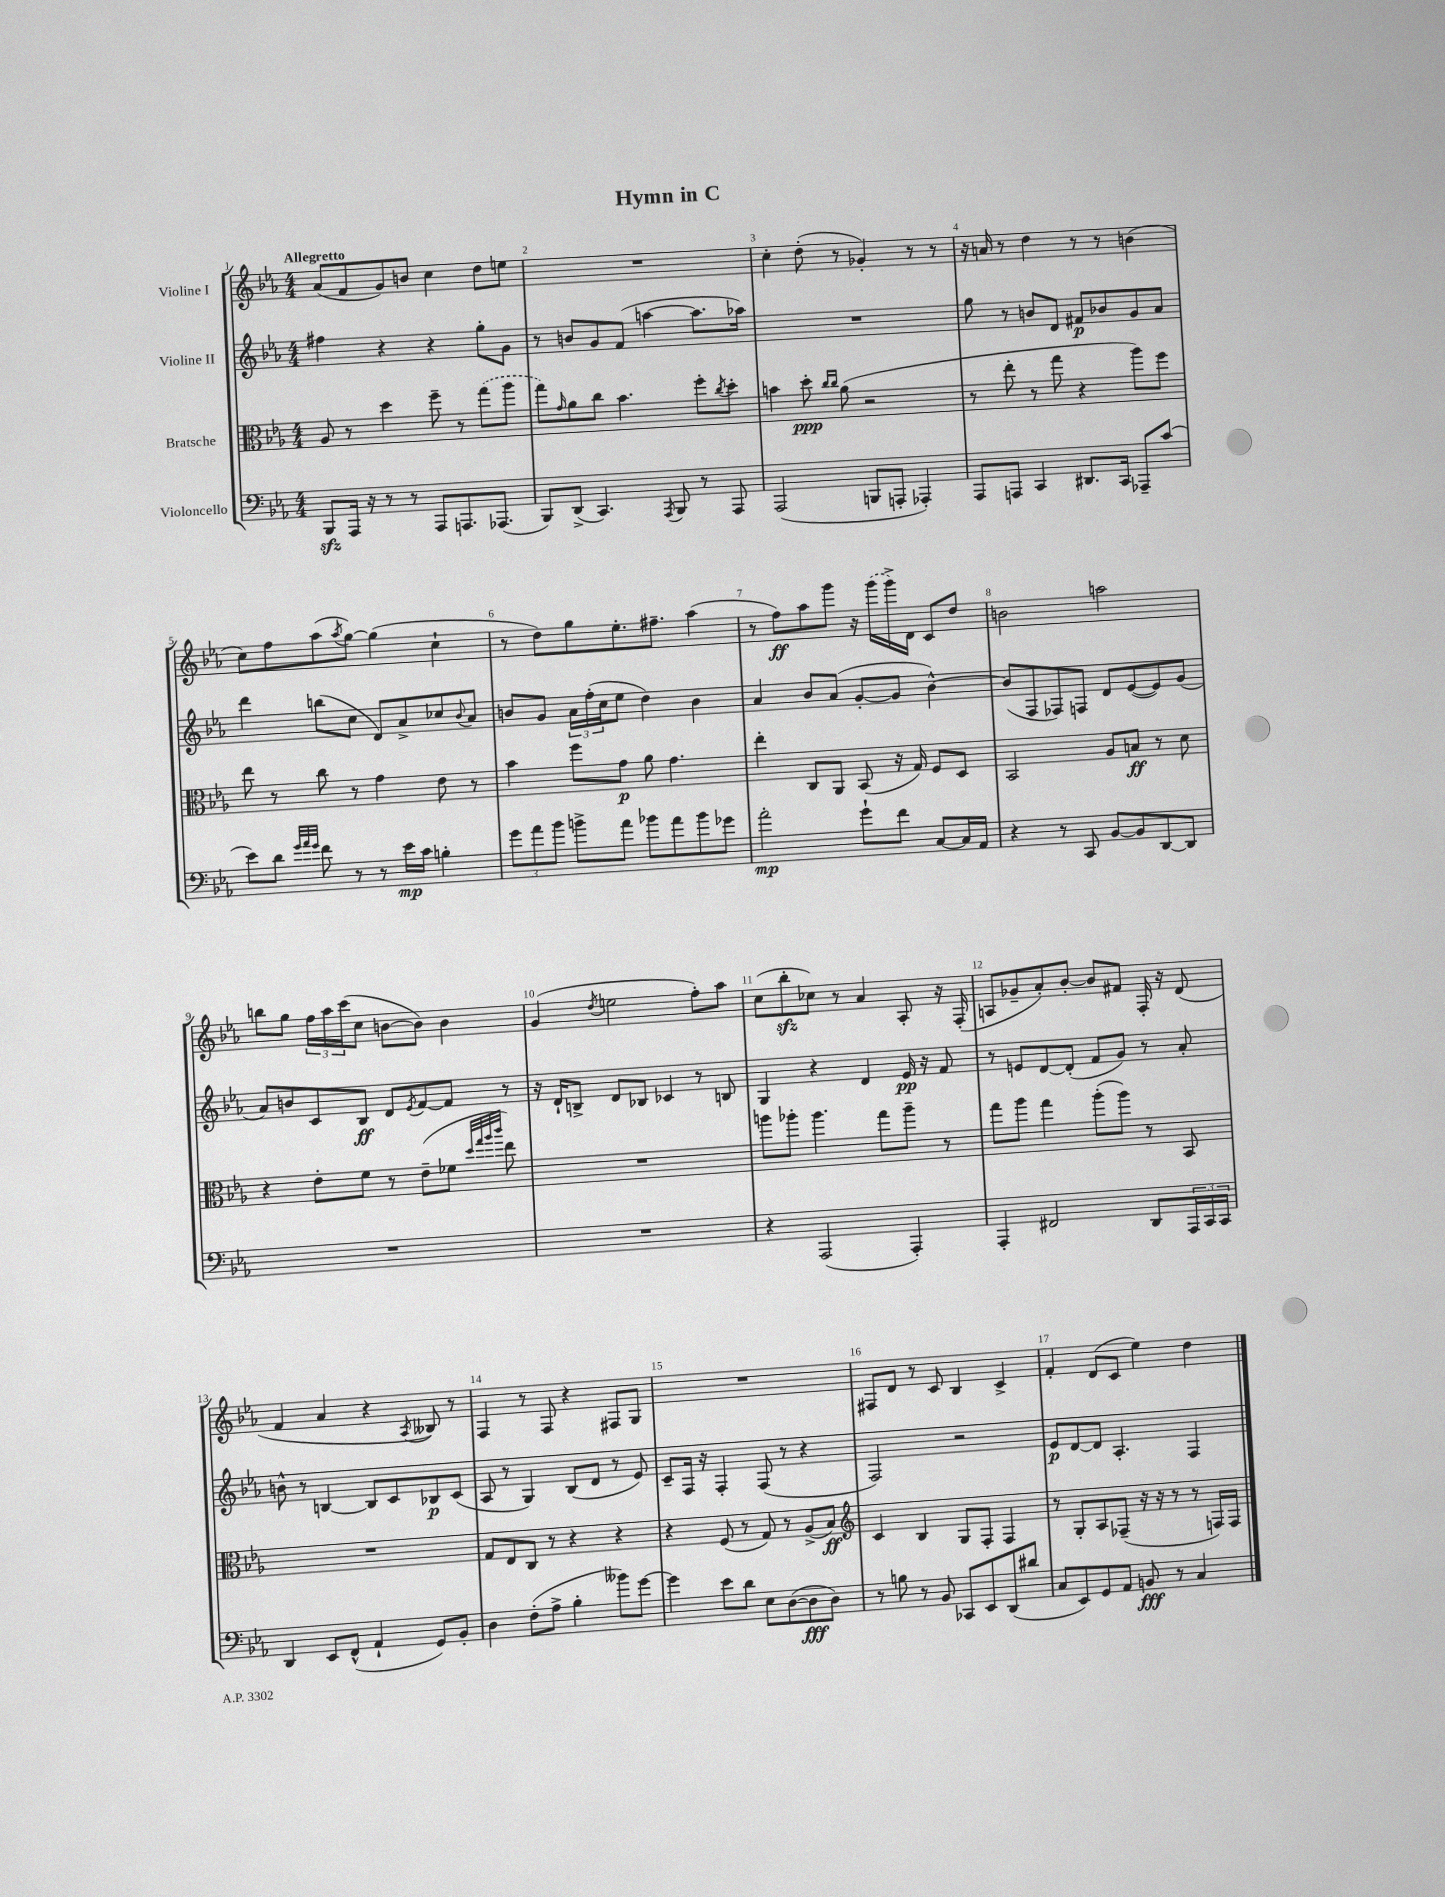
\header { title = "Hymn in C" }
<<
\new StaffGroup <<
\new Staff = "s0" \with { instrumentName = "Violine I" } {
    \clef treble \key ees \major \numericTimeSignature \time 4/4 \tempo "Allegretto"
    aes'8( f'8 g'8) b'8 c''4 d''8 e''8 |
    R1 |
    c''4-. d''8-.( r8 ges'4-.) r8 r8 |
    r16 a'16 r8 d''4 r8 r8 b'4( |
    c''8) f''8 aes''8( \acciaccatura { aes''8 } g''8~) g''4( c''4-! |
    r8 d''8) g''8 ees''8.-. fis''8.-- aes''4( |
    r8 f''8\ff) aes''8 g'''8 r16 \once \slurDashed g'''16( g'''16->) d'16 c'8 d''8 |
    b'2 a''2 |
    b''8 g''8 \tuplet 3/2 { f''16 aes''16 c'''16( } c''8 b'8~ b'8) b'4 |
    g'4( \acciaccatura { d''8 } e''2 f''8-.) aes''8 |
    c''8( bes''8-.\sfz ces''8) r8 aes'4 aes8-. r16 f16-.( |
    a8 ges'8-- aes'8-.) bes'8~-. bes'8 fis'8 f16-. r16 d'8( |
    f'4 aes'4 r4 \acciaccatura { aes8 } beses8) r8 |
    f4 r8 f8 r4 fis8 g8 |
    R1 |
    fis8 d'8 r8 c'8 bes4 c'4-> |
    f'4-. d'8( c'8 ees''4) d''4 \bar "|." |
}
\new Staff = "s1" \with { instrumentName = "Violine II" } {
    \clef treble \key ees \major \numericTimeSignature \time 4/4
    fis''4 r4 r4 g''8-. g'8 |
    r8 b'8 g'8 f'8( a''4~ a''8. aes''16) |
    R1 |
    g''8 r8 b'8 d'8 fis'8\p bes'8 g'8 aes'8 |
    d'''4 b''8( c''8 d'8) aes'8-> ces''8 \appoggiatura { bes'8 } aes'8 |
    b'8 g'8 \tuplet 3/2 { aes'16 f''16-.( c''16 } ees''8 d''4) b'4 |
    aes'4 bes'8 aes'8( g'8~-. g'8 bes'4~-^) |
    bes'8( f8 fes8) f8 d'8 ees'8~( ees'8) g'8( |
    aes'8) b'8 c'8 bes8\ff d'8 \acciaccatura { ees'8 } f'8~ f'8 r8 |
    r16 d'16-! b8-> d'8 bes8 ces'4 r8 b8 |
    g4 r4 d'4 ees'16\pp r16 f'8 |
    r8 e'8 d'8~ d'8-.( f'8 g'8) r8 aes'8-. |
    b'8-^ r8 b4~ b8 c'8 bes8\p c'8( |
    aes8 r8 g4) bes8( d'8 r8 ees'8) |
    c'8-- f16 r16 f4-. f8( r8 r4 |
    f2) r2 |
    ees'8\p d'8~ d'8 aes4.-. f4 \bar "|." |
}
\new Staff = "s2" \with { instrumentName = "Bratsche" } {
    \clef alto \key ees \major \numericTimeSignature \time 4/4
    aes8 r8 d''4 f''8-- r8 \once \slurDashed g''8( aes''8 |
    g''8) \grace { g'16 } aes'8 c''8 bes'4. f''8-. \acciaccatura { c''8 } d''8-. |
    b'4 d''8-.\ppp \grace { c''16 c''16 } aes'8( r2 |
    r8 ees''8-. r8 g''8 r4 aes''8) f''8 |
    ees''8 r8 c''8 r8 g'4 ees'8 r8 |
    bes'4 f''8 g'8\p aes'8 g'4. |
    ees''4-. c8 aes,8 bes,8( r16 g16) f8 d8 |
    bes,2 aes8 b8\ff r8 d'8 |
    r4 ees'8-. f'8 r8 ees'8--( fes'8 \grace { d''32 g''32 aes''32 c'''32 } ees''8) |
    R1 |
    a''8 aes''8-. aes''4. g''8 aes''8-- r8 |
    g''8 aes''8 g''4 aes''8-.( aes''8) r8 bes,8 |
    R1 |
    g8 ees8 c8 r8 r4 r4 |
    r4 f8( r8 g8) r8 aes8->( bes8\ff) |
    \clef treble c'4 bes4 g8 f8-. f4 |
    r8 g8-. aes8 fes8--( r16 r16 r8 r8 f16) f16 \bar "|." |
}
\new Staff = "s3" \with { instrumentName = "Violoncello" } {
    \clef bass \key ees \major \numericTimeSignature \time 4/4
    bes,,8\sfz aes,,16 r16 r8 r8 aes,,8 a,,8. aes,,8.( |
    bes,,8) d,8->( c,4.) \acciaccatura { aes,,8 } bes,,8 r8 aes,,8 |
    aes,,2( b,,8 a,,8-. aes,,4-.) |
    aes,,8 a,,8 c,4 dis,8. c,16 aes,,8-- c'8( |
    ees'8) d'8 \grace { g'32 aes'32 g'32 } f'8 r8 r8 ees'16\mp c'16 b4-. |
    \tuplet 3/2 { g'8 aes'8 bes'8 } b'8-> aes'8 bes'8 aes'8 bes'8 ges'8 |
    aes'2-.\mp g'8-! f'8 c8~ c16 aes,16 |
    r4 r8 c,8 bes,8~ bes,8 d,8~ d,8 |
    R1 |
    R1 |
    r4 aes,,2( aes,,4-.) |
    aes,,4-. fis,2 d,8 \tuplet 3/2 { aes,,16 c,16 c,16 } |
    d,4 ees,8 f,8-^( aes,4-! g,8) bes,8-. |
    d4 f8-.( aes8-> bes4-. beses'8) g'8~ |
    g'4 ees'8 d'8 ees8 d8~( d8\fff d8) |
    r8 b8 r8 bes,8 ces,8 ees,8 d,8( dis'8 |
    c8 ees,8) g,8 aes,8 b,8\fff r8 c4 \bar "|." |
}
>>
>>
\layout { \context { \Score \override BarNumber.break-visibility = ##(#f #t #t) barNumberVisibility = #all-bar-numbers-visible } }
